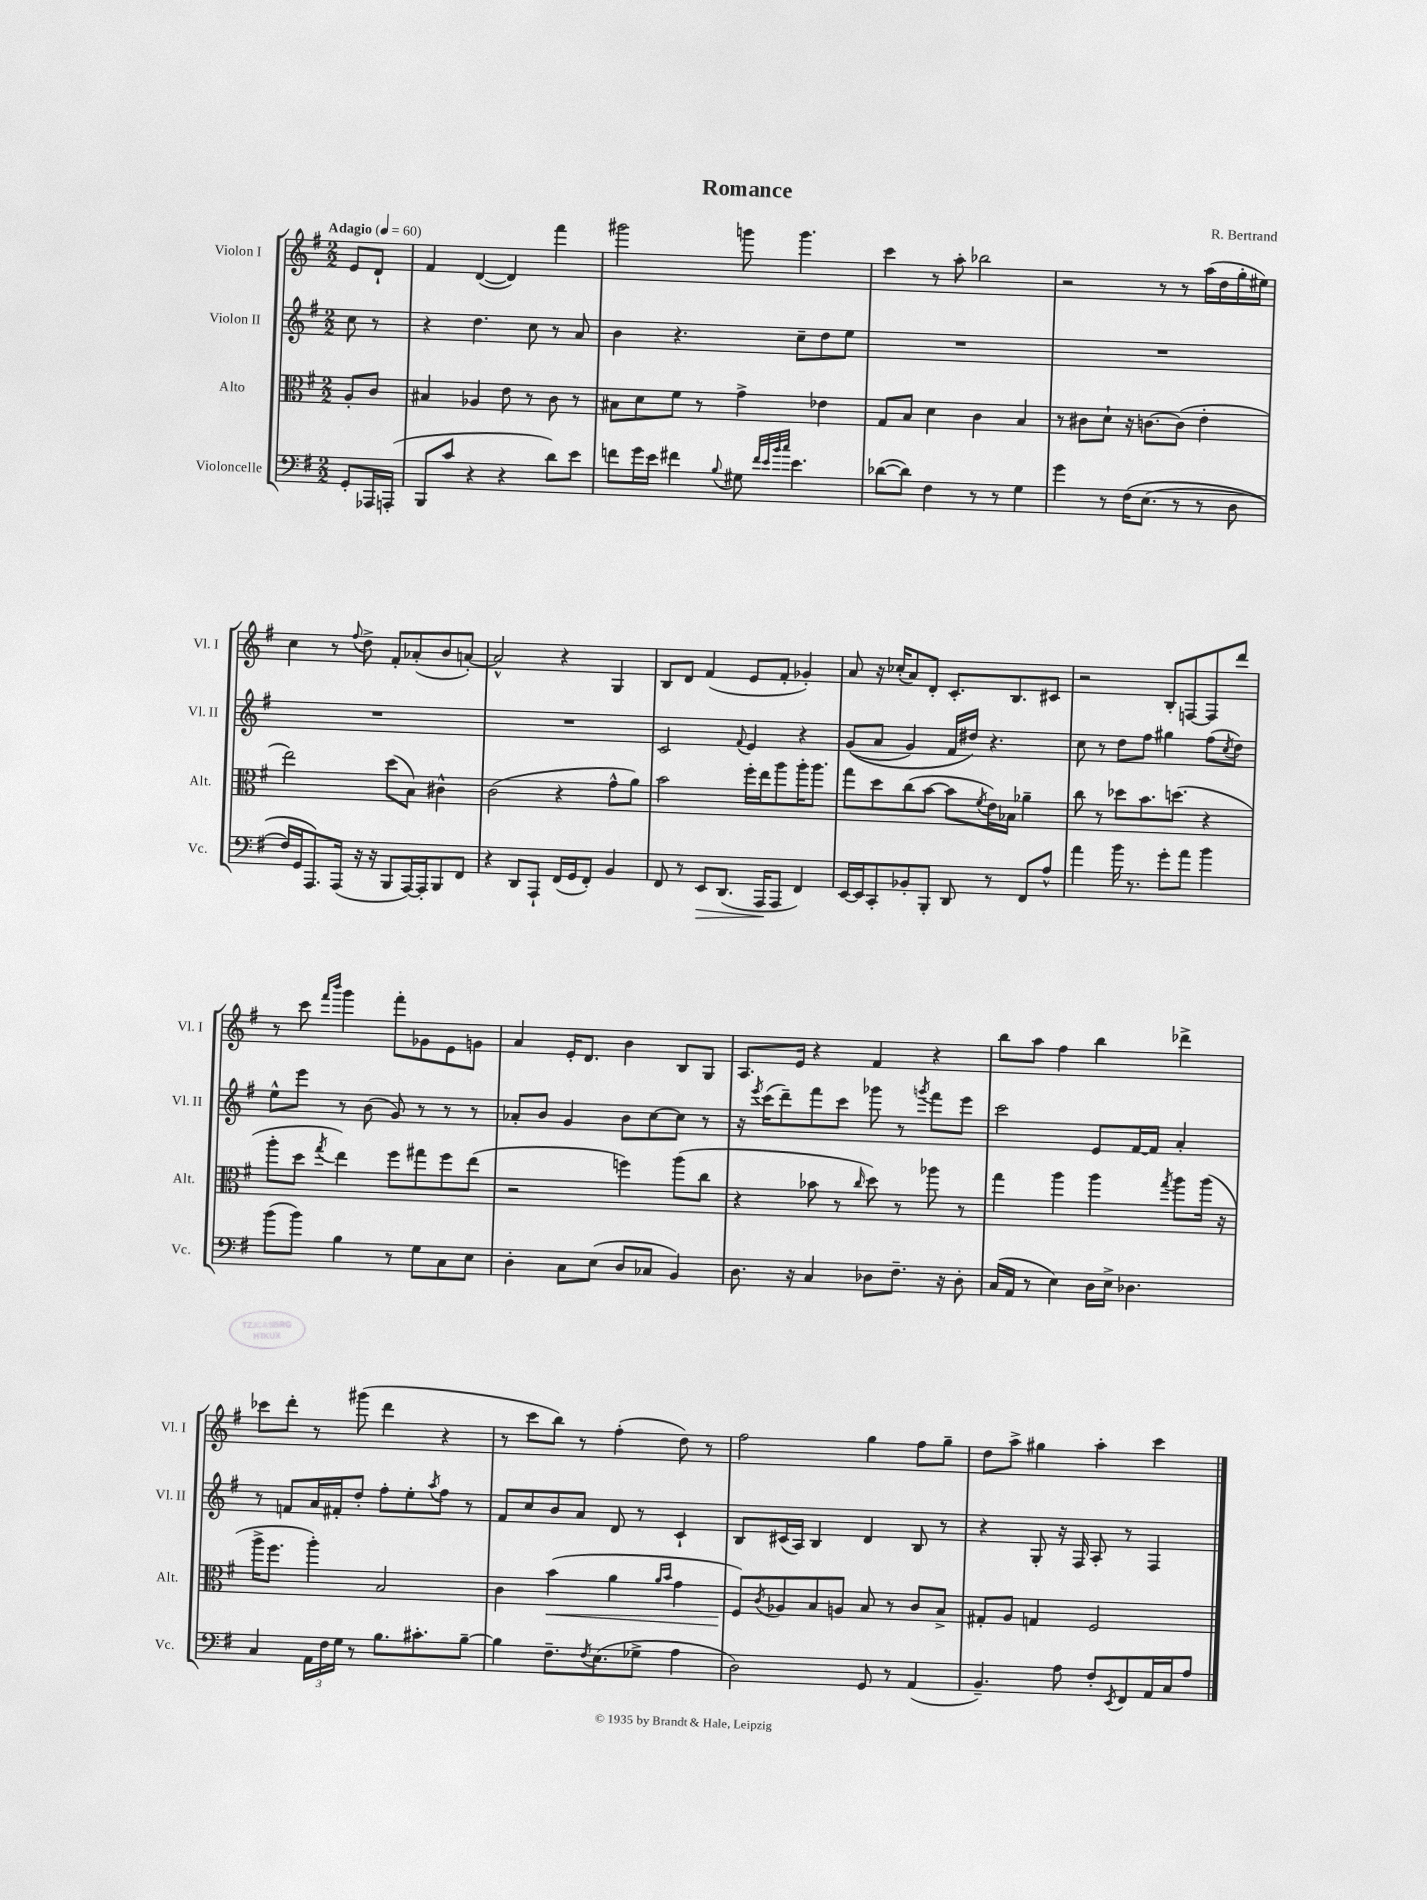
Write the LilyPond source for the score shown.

\header { title = "Romance" composer = "R. Bertrand" }
<<
\new StaffGroup <<
\new Staff = "s0" \with { instrumentName = "Violon I" shortInstrumentName = "Vl. I" } {
    \clef treble \key g \major \numericTimeSignature \time 2/2 \partial 4 \tempo "Adagio" 4 = 60
    e'8 d'8-! |
    fis'4 d'4~( d'4) fis'''4 |
    gis'''2 g'''8 g'''4. |
    c'''4 r8 a''8-. bes''2 |
    r2 r8 r8 a''16( d''16 g''16-. eis''16) |
    c''4 r8 \appoggiatura { fis''8 } d''8-> fis'8-. aes'8-.( b'8 a'8~-.) |
    a'2-^ r4 g4 |
    b8 d'8 fis'4( e'8 fis'8-. ges'4-.) |
    a'8 r16 ces''16-.( a'8) d'8-. c'8.-. b8. cis'8 |
    r2 b8-. f8~ f8 d'''8 |
    r8 c'''8 \grace { fis'''16 b'''16 } g'''4 fis'''8-. ges'8 e'8 g'8 |
    a'4 e'16-. d'8. b'4 b8 g8 |
    a8. e'16 r4 fis'4 r4 |
    b''8 a''8 fis''4 b''4 des'''4-> |
    ces'''8 d'''8-. r8 gis'''8( d'''4 r4 |
    r8 c'''8 b''8) r8 fis''4-.( d''8) r8 |
    fis''2 g''4 fis''8 g''8-- |
    d''8 a''8-> gis''4 a''4-. c'''4 \bar "|." |
}
\new Staff = "s1" \with { instrumentName = "Violon II" shortInstrumentName = "Vl. II" } {
    \clef treble \key g \major \numericTimeSignature \time 2/2 \partial 4
    c''8 r8 |
    r4 d''4. c''8 r8 a'8 |
    b'4 r4. c''8-- d''8 e''8 |
    R1 |
    R1 |
    R1 |
    R1 |
    c'2 \appoggiatura { fis'8 } e'4 r4 |
    g'8(\( a'8 g'4) fis'16 dis''16\) r4. |
    c''8 r8 d''8 fis''8 gis''4 fis''8( \acciaccatura { c''8 } d''8) |
    e''8-^ e'''8 r8 b'8( g'8) r8 r8 r8 |
    aes'8-. b'8 g'4 b'8 c''8~ c''8 r8 |
    r16 \acciaccatura { e'''8 } c'''16( d'''8--) fis'''8 c'''8 ges'''8 r8 \acciaccatura { g'''8 } fis'''8 e'''8 |
    c'''2 e'8 fis'16~ fis'16 a'4-. |
    r8 f'8 a'16 fis'16-. d''8-. fis''8-. e''8-. \acciaccatura { a''8 } fis''8 r8 |
    fis'8 c''8 b'8 a'8 d'8 r8 c'4-! |
    b8 cis'16( a16) b4 d'4 b8 r8 |
    r4 g8-. r16 fis16 a8-. r8 fis4 \bar "|." |
}
\new Staff = "s2" \with { instrumentName = "Alto" shortInstrumentName = "Alt." } {
    \clef alto \key g \major \numericTimeSignature \time 2/2 \partial 4
    a8-. c'8 |
    bis4 aes4 e'8 r8 c'8 r8 |
    bis8 d'8 fis'8 r8 g'4-> ees'4 |
    g8 b8 d'4 c'4 b4 |
    r8 cis'8 d'8-! r16 c'8.~ c'8( e'4-. |
    e''2) d''8( b8) cis'4-^ |
    c'2( r4 g'8-^ a'8) |
    b'2 fis''16-. e''16 a''8 a''16-. a''8. |
    g''8 d''8 c''8( b'8~ b'8 \acciaccatura { fis'8 } e'16) bes16 aes'4-- |
    c''8 r8 des''8 b'8. d''8.( r4 |
    a''8-. d''8 \acciaccatura { g''8 } e''4) fis''8 gis''8 fis''8 e''8( |
    r2 f''4) a''8( c''8 |
    r4 bes'8 r8 \grace { c''16 } d''8) r8 aes''8 r8 |
    g''4 a''4 a''4 \acciaccatura { g''8 } a''8 a''16( r16 |
    a''16-> fis''8. a''4-.) b2 |
    c'4 b'4\<( a'4 \grace { a'16 b'16 } g'4 |
    fis8\!) \acciaccatura { c'8 } aes8 b8 a8 b8 r8 c'8 b8-> |
    gis8-. a8 g4 fis2 \bar "|." |
}
\new Staff = "s3" \with { instrumentName = "Violoncelle" shortInstrumentName = "Vc." } {
    \clef bass \key g \major \numericTimeSignature \time 2/2 \partial 4
    g,8-. aes,,16 a,,16-.( |
    b,,8 c'8 r4 r4 d'8) e'8 |
    f'8 g'16 e'16 fis'4 \appoggiatura { b8 } gis8 \grace { fis'32 e'32 b'32 c''32 } e'4. |
    des'8~( des'8) fis4 r8 r8 g4 |
    g'4 r8 fis16\( e8.( r8 r8 d8 |
    fis16) g,16 a,,8.\) a,,16( r16 r16 b,,8 a,,16~) a,,16-. b,,8 fis,8 |
    r4 d,8 a,,8-! fis,16( g,16 fis,8-.) b,4 |
    fis,8 r8 e,8\> d,8.( a,,16\! a,,8 fis,4) |
    e,16~ e,16 c,8-. bes,8-. b,,8-. d,8 r8 fis,8 a8-^ |
    a'4 b'16 r8. g'8-. a'8 b'4 |
    b'8( b'8) b4 r8 g8 c8 e8 |
    d4-. c8 e8( d8 ces8 b,4) |
    d8. r16 c4 des8 fis8.-- r16 des8-. |
    c16( a,16 r8 e4) d16 e16-> des4. |
    c4 \tuplet 3/2 { a,16 fis16 g16 } r8 b8. cis'8.-. b8~-- |
    b4 fis8.-- \acciaccatura { fis8 } e8.( ges8-> a4 |
    d2) g,8 r8 a,4( |
    b,4.--) a8 fis8-. \acciaccatura { e,8 } fis,8 a,16 c16 a8 \bar "|." |
}
>>
>>
\layout { \context { \Score \remove "Bar_number_engraver" } }
